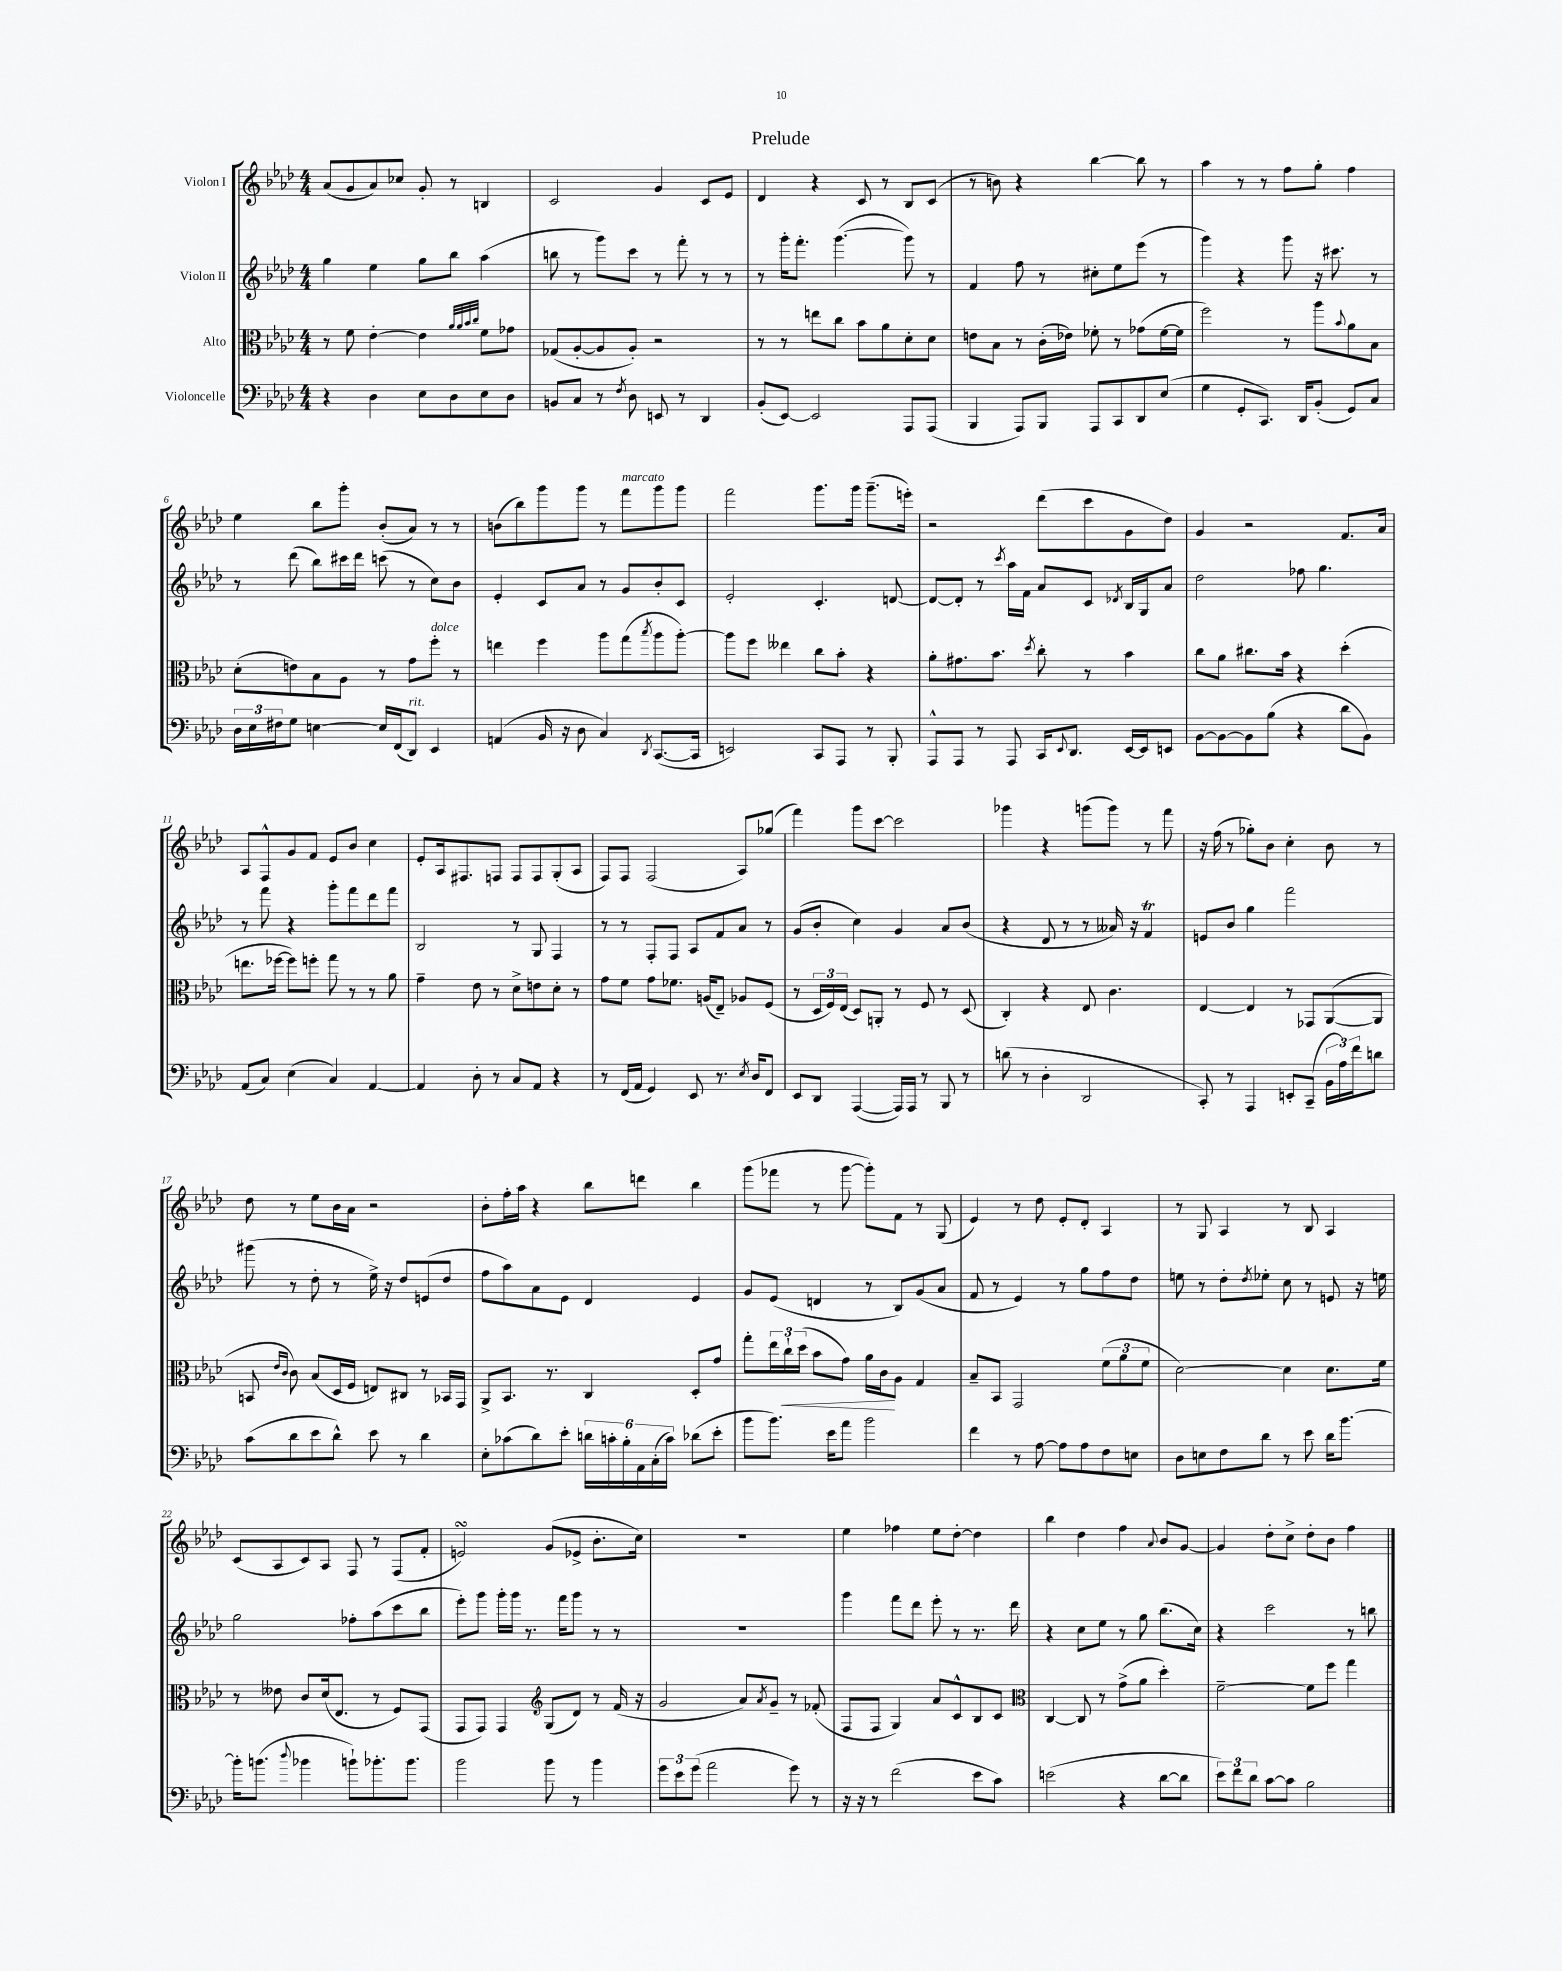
\header { title = "Prelude" }
<<
\new StaffGroup <<
\new Staff = "s0" \with { instrumentName = "Violon I" } {
    \clef treble \key aes \major \numericTimeSignature \time 4/4
    aes'8( g'8 aes'8) ces''8 g'8-. r8 b4 |
    c'2 g'4 c'8 ees'8 |
    des'4 r4 c'8 r8 bes8 c'8( |
    r8 b'8) r4 bes''4~ bes''8 r8 |
    aes''4 r8 r8 f''8 g''8-. f''4 |
    ees''4 bes''8 g'''8-. bes'8-.( aes'8) r8 r8 |
    b'8( bes''8) g'''8 g'''8 r8 f'''8^\markup { \italic "marcato" } g'''8 g'''8 |
    f'''2 g'''8. g'''16 g'''8.--( e'''16-.) |
    r2 des'''8( c'''8 g'8 des''8) |
    g'4 r2 f'8. aes'16 |
    aes8 f8-^ g'8 f'8 ees'8 bes'8 c''4 |
    ees'8-. aes16 fis8. f8 f8 f8 g8-.( aes8 |
    f8) f8 f2( aes8) ges''8( |
    f'''4) g'''8 c'''8~ c'''2 |
    ges'''4 r4 g'''8( g'''8) r8 f'''8 |
    r16 f''16( r8 ges''8-.) bes'8 c''4-. bes'8 r8 |
    des''8 r8 ees''8 bes'16 aes'16 r2 |
    bes'8-. f''16-. aes''16 r4 bes''8 d'''8 bes''4 |
    g'''8( fes'''8 r8 g'''8~ g'''8-.) f'8 r8 g8( |
    ees'4) r8 des''8 ees'8-. des'8-. aes4 |
    r8 g8 aes4 r8 bes8 aes4 |
    c'8( aes8 c'8) aes8 f8 r8 f8( f'8-. |
    e'2\turn) g'8( ees'8-> bes'8.-. c''16) |
    R1 |
    ees''4 fes''4 ees''8 des''8~-. des''4 |
    bes''4 des''4 f''4 \appoggiatura { aes'8 } bes'8 g'8~ |
    g'4 des''8-. c''8-> des''8-. bes'8 f''4 \bar "|." |
}
\new Staff = "s1" \with { instrumentName = "Violon II" } {
    \clef treble \key aes \major \numericTimeSignature \time 4/4
    g''4 ees''4 g''8 bes''8 aes''4( |
    b''8 r8 g'''8) c'''8 r8 f'''8-. r8 r8 |
    r8 g'''16-. f'''8.-. g'''4.~( g'''8) r8 |
    f'4 f''8 r8 cis''8-. ees''8 ees'''8( r8 |
    g'''4) r4 g'''8 r16 cis'''8. r8 |
    r8 des'''8( bes''8) cis'''16 des'''16 c'''8( r8 c''8) bes'8 |
    ees'4-. c'8 aes'8 r8 g'8 bes'8-. c'8 |
    ees'2-. c'4.-. d'8~ |
    d'8~ d'8-. r8 \acciaccatura { c'''8 } aes''16 f'16 aes'8 c'8 \acciaccatura { des'8 } bes16 g16 aes'8 |
    des''2 fes''8 g''4. |
    r8 f'''8 r4 g'''8-. f'''8 des'''8 f'''8 |
    bes2 r8 g8 f4 |
    r8 r8 f8-. f8 aes8 f'8 aes'8 r8 |
    g'8( bes'8-. c''4) g'4 aes'8 bes'8( |
    r4 des'8 r8 r8 aeses'16) r16 f'4\trill |
    e'8 bes'8 g''4 f'''2 |
    gis'''8( r8 des''8-. r8 ees''16->) r16 des''8 e'8( des''8 |
    f''8 aes''8) aes'8 ees'8 des'4 ees'4 |
    g'8 ees'8( d'4 r8 bes8) g'8( aes'8 |
    f'8 r8 ees'4) r8 g''8 f''8 des''8 |
    e''8 r8 des''8-. \acciaccatura { des''8 } ees''8-. c''8 r8 e'8 r16 e''16 |
    g''2 fes''8-. aes''8( c'''8 bes''8 |
    ees'''8-.) g'''8 g'''16-. g'''16 r8. f'''16 g'''8 r8 r8 |
    R1 |
    g'''4 f'''8 des'''8 ees'''8-. r8 r8. des'''16 |
    r4 c''8 ees''8 r8 g''8 bes''8.( c''16) |
    r4 c'''2 r8 b''8 \bar "|." |
}
\new Staff = "s2" \with { instrumentName = "Alto" } {
    \clef alto \key aes \major \numericTimeSignature \time 4/4
    r8 f'8 ees'4~-. ees'4 \grace { aes'32 aes'32 bes'32 c''32 } f'8 ges'8 |
    ges8( aes8~-. aes8 aes8-.) r2 |
    r8 r8 e''8 c''8 bes'8 aes'8 des'8-. des'8 |
    e'8 bes8 r8 c'16-.( ees'16) fes'8-. r8 ges'8( fes'16~ fes'16 |
    f''2) r8 aes''8 \appoggiatura { bes'8 } aes'8 bes8 |
    des'8-.( e'8) bes8 aes8 r8 g'8 f''8-.^\markup { \italic "dolce" } r8 |
    e''4 f''4 aes''8 g''8( \acciaccatura { bes''8 } aes''8 aes''8~-.) |
    aes''8 f''8 eeses''4 c''8 bes'8-. r4 |
    aes'8-. gis'8. bes'8. \acciaccatura { des''8 } c''8-. r8 bes'4 |
    c''8 aes'8 cis''8. bes'16 r4 des''4-.( |
    e''8. fes''16~ fes''8) f''8-. g''8 r8 r8 aes'8 |
    g'4-- ees'8 r8 des'8-> e'8 des'8-. r8 |
    g'8 f'8 g'8 fes'8. a16( ees8--) aes8 f8( |
    r8 \tuplet 3/2 { des16 f16) ees16( } des8) a,8-. r8 f8 r8 des8( |
    c4-.) r4 ees8 c'4. |
    ees4~ ees4 r8 ges,8 aes,8~( aes,8 |
    b,8 \grace { ees'16 c'16 } c'8) bes8( des16 f16 e8) cis8 r8 bes,16 g,16 |
    aes,8-> bes,8. r8. c4 des8-. g'8 |
    g''8-. \tuplet 3/2 { ees''16 c''16-!\< des''16( } bes'8 g'8) aes'16 c'16\! aes8 g4 |
    bes8-- bes,8 g,2 \tuplet 3/2 { f'8( aes'8 f'8 } |
    des'2~) des'4 des'8. f'16 |
    r8 eeses'8 c'8 des'16( ees8. r8 f8) g,8( |
    g,8 g,8) g,4 \clef treble g8( des'8) r8 f'16( r16 |
    g'2 aes'8) \acciaccatura { aes'8 } g'8-- r8 fes'8-.( |
    f8 f8 g4) aes'8 c'8-^ bes8 c'8 |
    \clef alto c4~ c8 r8 g'8->( aes'8 des''4-.) |
    f'2~-- f'8 f''8 g''4 \bar "|." |
}
\new Staff = "s3" \with { instrumentName = "Violoncelle" } {
    \clef bass \key aes \major \numericTimeSignature \time 4/4
    r4 des4 ees8 des8 ees8 des8 |
    b,8 c8 r8 \acciaccatura { f8 } des8 e,8 r8 des,4 |
    bes,8-.( ees,8~) ees,2 aes,,8 aes,,8( |
    bes,,4 aes,,8) bes,,8 aes,,8 c,8 des,8 ees8( |
    g4 g,8-. c,8.) des,16 bes,8-.( g,8) c8 |
    \tuplet 3/2 { des16 ees16 fis16 } g8 e4~ e16 f,16( des,8^\markup { \italic "rit." }) ees,4 |
    a,4( bes,16 r16 des8 c4) \acciaccatura { des,8 } c,8.~( c,16 |
    e,2) c,8 aes,,8 r8 bes,,8-. |
    aes,,8-^ aes,,8 r8 aes,,8 c,16 \appoggiatura { ees,8 } des,8. ees,16~ ees,16 e,8 |
    bes,8~ bes,8~ bes,8 bes8( r4 des'8 bes,8) |
    aes,8( c8) ees4( c4) aes,4~ |
    aes,4 des8-. r8 c8 aes,8 r4 |
    r8 f,16( aes,16 g,4) ees,8 r8. \acciaccatura { ees8 } des16 f,8 |
    ees,8 des,8 aes,,4~( aes,,16) aes,,16 r8 bes,,8 r8 |
    d'8( r8 des4-. des,2 |
    c,8-.) r8 aes,,4 e,8-. c,8--( \tuplet 3/2 { bes,16 aes16) f'16 } d'8 |
    c'8( des'8 ees'8 des'8-^) ees'8 r8 des'4 |
    ees8-. ces'8( des'8) ees'8-. \tuplet 6/4 { d'16 c'16-. bes16-. aes,16 c16-.( c'16) } des'8( ees'8-. |
    bes'8 bes'8.) ees'16 aes'8 bes'2 |
    f'4 r8 aes8~ aes8 aes8 f8 e8 |
    des8 e8 f8 des'8 r8 ees'8 des'16 bes'8.~ |
    bes'16-. b'8.( \appoggiatura { des''8 } bes'4 b'8-!) bes'8.-. bes'8. |
    bes'2 bes'8 r8 bes'4 |
    \tuplet 3/2 { g'8 ees'8 g'8( } aes'2 g'8) r8 |
    r16 r16 r8 f'2( ees'8 c'8) |
    e'2( r4 des'8~ des'8 |
    \tuplet 3/2 { ees'8) f'8 des'8 } c'8~ c'8 bes2 \bar "|." |
}
>>
>>
